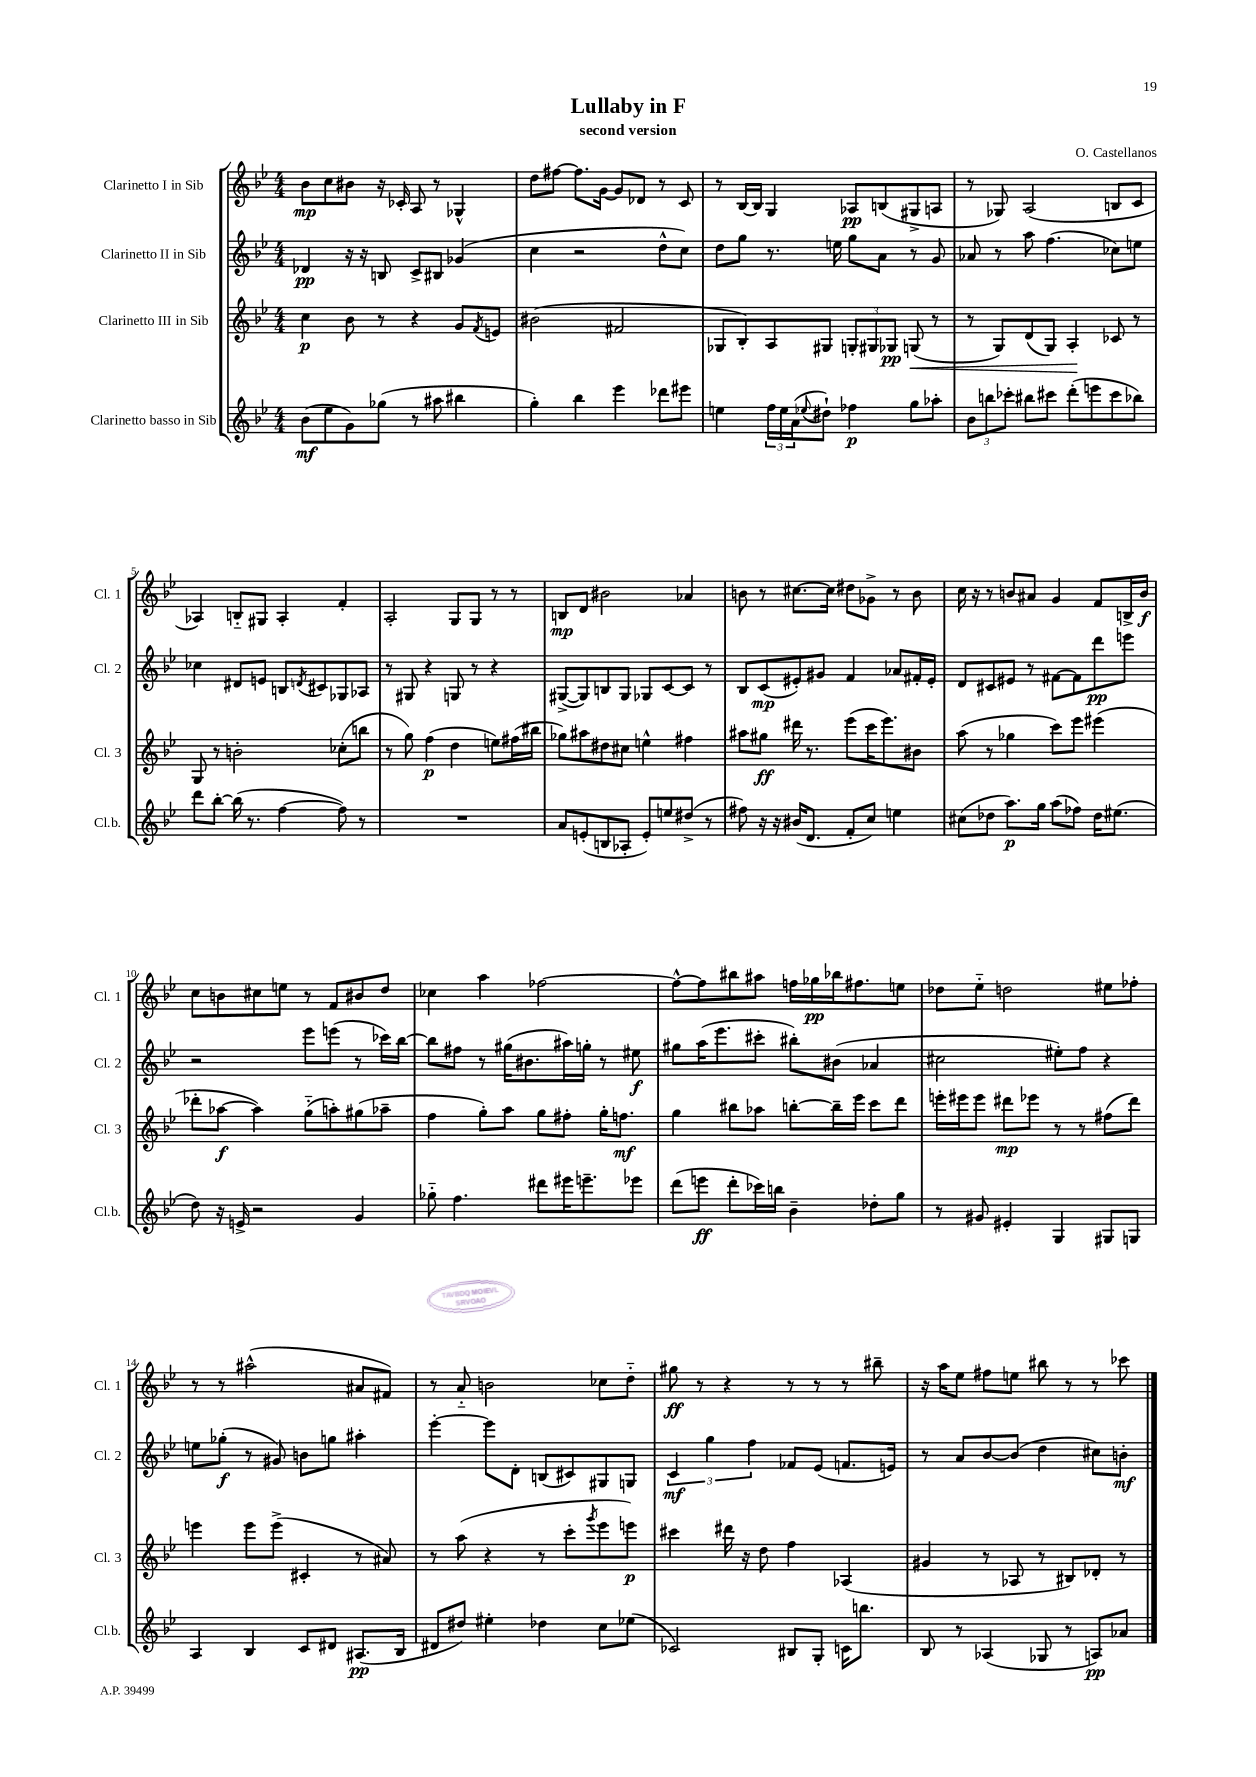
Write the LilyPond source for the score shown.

\header { title = "Lullaby in F" composer = "O. Castellanos" subtitle = "second version" }
<<
\new StaffGroup <<
\new Staff = "s0" \with { instrumentName = "Clarinetto I in Sib" shortInstrumentName = "Cl. 1" } {
    \clef treble \key bes \major \numericTimeSignature \time 4/4
    bes'8\mp c''8 bis'8 r16 ces'16-. a8 r8 ges4-^ |
    d''8 fis''8~ fis''8. g'16~ g'8 des'8 r8 c'8 |
    r8 bes16~ bes16 g4 aes8\pp b8( gis8-> a8 |
    r8 ges8) a2( b8 c'8 |
    aes4) b8-_ gis8 aes4-. f'4-. |
    a2-. g8 g8 r8 r8 |
    b8\mp d'8 bis'2 aes'4 |
    b'8 r8 cis''8.~ cis''16 dis''8 ges'8-> r8 b'8 |
    c''16 r16 r8 b'8 ais'8 g'4 f'8 b16-> b'16\f |
    c''8 b'8 cis''8 e''8 r8 f'8 bis'8 d''8 |
    ces''4 a''4 fes''2~ |
    fes''8~-^ fes''8 bis''8 ais''8 f''16 ges''16\pp bes''16 fis''8. e''8 |
    des''8 ees''8-_ d''2 eis''8 fes''8-. |
    r8 r8 ais''2-^( ais'8 fis'8) |
    r8 a'8-_ b'2 ces''8 d''8-_ |
    gis''8\ff r8 r4 r8 r8 r8 bis''8-- |
    r16 a''16 ees''8 fis''8 e''8 bis''8 r8 r8 ces'''8 \bar "|." |
}
\new Staff = "s1" \with { instrumentName = "Clarinetto II in Sib" shortInstrumentName = "Cl. 2" } {
    \clef treble \key bes \major \numericTimeSignature \time 4/4
    des'4\pp r16 r16 b8 c'8-> bis8 ges'4( |
    c''4 r2 d''8-^ c''8) |
    d''8 g''8 r8. e''16 g''8 a'8 r8 g'8 |
    aes'8 r8 a''8 f''4.( ces''8) e''8 |
    ces''4 dis'8 e'8 b8 \acciaccatura { d'8 } cis'8 ges8 aes8 |
    r8 gis8 r4 g8 r8 r4 |
    gis8~->( gis8) b8 gis8 ges8 c'8~ c'8 r8 |
    bes8 c'8\mp( eis'8-.) gis'8 f'4 aes'8 fis'16-. eis'16-. |
    d'8 cis'8 eis'8 r8 fis'8~ fis'8 d'''8\pp e'''8 |
    r2 ees'''8 e'''8( r8 ces'''16) bes''16~ |
    bes''8 fis''8 r8 gis''16( bis'8. ais''16) g''16-. r8 eis''8\f |
    gis''8 a''16( ees'''8. cis'''8-. bis''8-.) bis'8( aes'4 |
    cis''2 eis''8-.) f''8 r4 |
    e''8 ges''8-.\f( r8 gis'8) b'8 g''8 ais''4-. |
    ees'''4~-. ees'''8 d'8-. b8( cis'8) gis8 g8 |
    \tuplet 3/2 { c'4\mf g''4 f''4 } fes'8 ees'8( f'8. e'16) |
    r8 a'8 bes'8~ bes'8( d''4 cis''8) b'8-.\mf \bar "|." |
}
\new Staff = "s2" \with { instrumentName = "Clarinetto III in Sib" shortInstrumentName = "Cl. 3" } {
    \clef treble \key bes \major \numericTimeSignature \time 4/4
    c''4\p bes'8 r8 r4 g'8 \acciaccatura { f'8 } e'8 |
    bis'2( fis'2 |
    ges8 bes8-.) a8 gis8 \tuplet 3/2 { g8-. gis8 ges8\pp } g8\<( r8 |
    r8 g8) d'8( g8) a4-.\! ces'8 r8 |
    g8 r8 b'2-. ces''8-.( b''8 |
    r8 g''8) f''4\p( d''4 e''8) fis''16( bis''16 |
    ges''8) ais''8 dis''8 cis''8 e''4-^ fis''4 |
    ais''8 gis''8\ff dis'''16 r8. ees'''8( c'''16 ees'''8.) bis'8 |
    a''8( r8 ges''4 c'''8) ees'''8 eis'''4( |
    des'''8-. aes''8~\f aes''4) g''8-_( a''8-.) gis''8( aes''8-- |
    f''4 g''8-.) a''8 g''8 fis''8-. g''16-. f''8.\mf |
    g''4 bis''8 aes''8 b''8~-. b''16-- ees'''16 c'''8 d'''8 |
    e'''16-. eis'''16 eis'''8 dis'''8\mp ees'''8 r8 r8 fis''8( dis'''8) |
    e'''4 e'''8 e'''8->( cis'4-. r8 ais'8) |
    r8 a''8( r4 r8 c'''8-. \acciaccatura { g'''8 } ees'''8 e'''8\p) |
    cis'''4 dis'''16 r16 d''8 f''4 aes4( |
    gis'4 r8 aes8 r8 bis8) des'8-. r8 \bar "|." |
}
\new Staff = "s3" \with { instrumentName = "Clarinetto basso in Sib" shortInstrumentName = "Cl.b." } {
    \clef treble \key bes \major \numericTimeSignature \time 4/4
    bes'8\mf( ees''8 g'8) ges''8( r8 ais''8 bis''4 |
    g''4-.) bes''4 ees'''4 des'''8 eis'''8 |
    e''4 \tuplet 3/2 { f''16 e''16 a'16( } \appoggiatura { ees''8 } dis''8-!) fes''4\p g''8 aes''8-. |
    \tuplet 3/2 { bes'8 b''8 ces'''8-. } bis''8 cis'''8 d'''8-.( e'''8 cis'''8 bes''8) |
    d'''8 bes''8~-. bes''16( r8. f''4~ f''8) r8 |
    R1 |
    a'8 e'8-.( b8 aes8-. e'8-.) e''8 dis''8->( r8 |
    fis''8) r16 r16 bis'16( d'8. f'8-. c''8) e''4 |
    cis''8( des''8 a''8.\p) g''16 a''8( fes''8) des''16 eis''8.( |
    d''8) r16 e'16-> r2 g'4 |
    ges''8-_ f''4. dis'''8 eis'''16 e'''8.-- ees'''8 |
    d'''8( e'''8\ff d'''8-. ces'''16) b''16 bes'4-- des''8-. g''8 |
    r8 gis'8 eis'4-. g4 gis8 g8 |
    a4 bes4 c'8 dis'8 ais8.\pp( bes16 |
    dis'8 dis''8) eis''4-. des''4 c''8 ees''8( |
    ces'2) bis8 g8-. c'16 b''8. |
    bes8 r8 aes4( ges8 r8 a8\pp) aes'8 \bar "|." |
}
>>
>>
